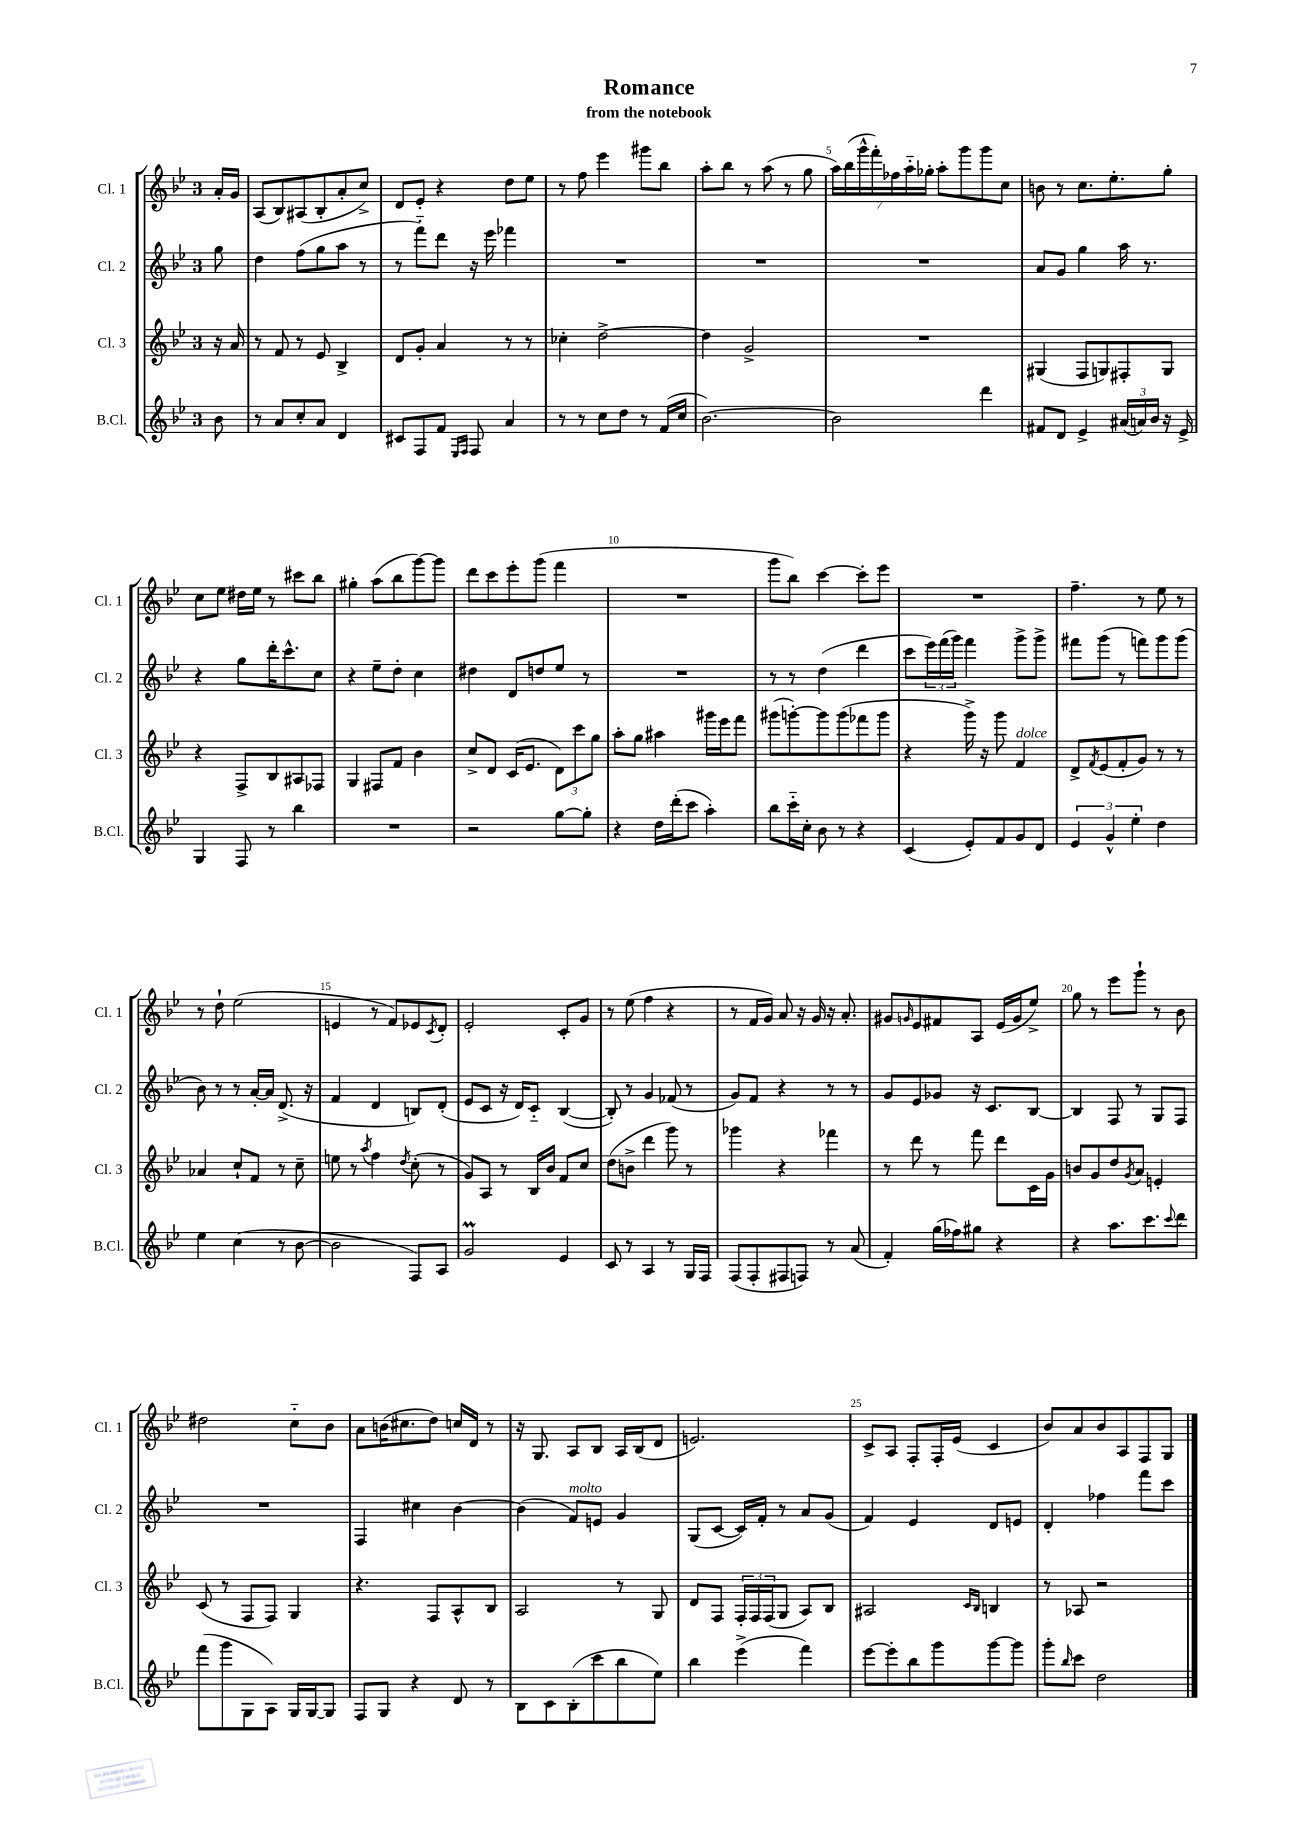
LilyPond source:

\header { title = "Romance" subtitle = "from the notebook" }
<<
\new StaffGroup <<
\new Staff = "s0" \with { instrumentName = "Cl. 1" shortInstrumentName = "Cl. 1" } {
    \clef treble \key bes \major \once \override Staff.TimeSignature.style = #'single-digit \time 3/4 \partial 8
    a'16-. g'16 |
    a8( bes8) ais8( bes8-. a'8-. c''8->) |
    d'8 ees'8-. r4 d''8 ees''8 |
    r8 f''8 ees'''4 gis'''8 bes''8 |
    a''8-. bes''8 r8 a''8( r8 g''8 |
    \tuplet 7/4 { a''16) bes''16( g'''16-^ f'''16-.) fes''16 a''16-_ ges''16-. } a''8-. g'''8 g'''8 c''8 |
    b'8 r8 c''8. ees''8.-. g''8-. |
    c''8 ees''8 dis''16 ees''16 r8 cis'''8 bes''8 |
    gis''4-. a''8( bes''8 g'''8~) g'''8 |
    d'''8 c'''8 ees'''8-. g'''8( f'''4 |
    R2. |
    g'''8 bes''8) c'''4~ c'''8-. ees'''8 |
    R2. |
    f''4.-- r8 ees''8 r8 |
    r8 d''8-! ees''2( |
    e'4 r8 f'8) ees'8 \acciaccatura { c'8 } d'8-. |
    ees'2-. c'8-. g'8 |
    r8 ees''8( f''4 r4 |
    r8 f'16 g'16) a'8 r16 g'16 r16 a'8.-. |
    gis'8 \grace { g'16 } ees'8 fis'8 a8 ees'16( g'16 ees''8->) |
    g''8 r8 ees'''8 g'''8-! r8 bes'8 |
    dis''2 c''8-_ bes'8 |
    a'8 b'16( cis''8. d''8) c''16 d'16 r8 |
    r16 g8. a8 bes8 a16 bes16( d'8 |
    e'2.) |
    c'8-> a8 f8-. f16-. ees'16( c'4 |
    bes'8) a'8 bes'8 a8 f8 g8 \bar "|." |
}
\new Staff = "s1" \with { instrumentName = "Cl. 2" shortInstrumentName = "Cl. 2" } {
    \clef treble \key bes \major \once \override Staff.TimeSignature.style = #'single-digit \time 3/4 \partial 8
    g''8 |
    d''4 f''8( g''8 a''8 r8 |
    r8 f'''8-_) d'''8 r16 ees'''16 fes'''4 |
    R2. |
    R2. |
    R2. |
    a'8 g'8 g''4 a''16 r8. |
    r4 g''8 d'''16-. c'''8.-^ c''8 |
    r4 ees''8-- d''8-. c''4 |
    dis''4 d'8 d''8 ees''8 r8 |
    R2. |
    r8 r8 d''4( d'''4 |
    c'''8 \tuplet 3/2 { ees'''16) f'''16( g'''16) } f'''4 g'''8-> g'''8-> |
    fis'''8 g'''8( r8 f'''8) g'''8 g'''8( |
    bes'8) r8 r8 a'16~-. a'16 d'8.->( r16 |
    f'4 d'4 b8) d'8-.( |
    ees'8 c'8 r16 d'16) c'8-_ bes4~( |
    bes8-.) r8 g'4 fes'8( r8 |
    g'8) f'8 r4 r8 r8 |
    g'8 ees'8 ges'8 r16 c'8. bes8~ |
    bes4 f8 r8 g8 f8 |
    R2. |
    f4 cis''4 bes'4~ |
    bes'4( f'8^\markup { \italic "molto" }) e'8 g'4 |
    g8( c'8~ c'16) f'16-. r8 a'8 g'8( |
    f'4) ees'4 d'8 e'8 |
    d'4-. fes''4 f'''8 c'''8 \bar "|." |
}
\new Staff = "s2" \with { instrumentName = "Cl. 3" shortInstrumentName = "Cl. 3" } {
    \clef treble \key bes \major \once \override Staff.TimeSignature.style = #'single-digit \time 3/4 \partial 8
    r16 a'16 |
    r8 f'8 r8 ees'8 bes4-> |
    d'8 g'8-. a'4 r8 r8 |
    ces''4-. d''2~-> |
    d''4 g'2-> |
    R2. |
    gis4( f8 g8) fis8-. g8 |
    r4 f8-> bes8 ais8 fes8 |
    g4 fis8 f'8 bes'4 |
    c''8-> d'8 c'16( ees'8. \tuplet 3/2 { d'8) c'''8 g''8 } |
    a''8-. g''8 ais''4 gis'''16 ees'''16 f'''8 |
    gis'''8( g'''8~-.) g'''8 g'''8( fes'''8 g'''8 |
    r4 g'''16->) r16 g'''8 f'4^\markup { \italic "dolce" } |
    d'8-> \acciaccatura { f'8 } ees'8( f'8-. g'8) r8 r8 |
    aes'4 c''8-! f'8 r8 c''8-- |
    e''8 r8 \acciaccatura { a''8 } f''4 \acciaccatura { d''8 } c''8-.( r8 |
    g'8) a8 r8 bes16 bes'16 f'8 c''8 |
    d''8( b'8-> d'''4 g'''8) r8 |
    ges'''4 r4 fes'''4 |
    r8 d'''8 r8 f'''8 d'''8 c'16 g'16 |
    b'8 g'8 d''8 \acciaccatura { g'8 } a'8 e'4-. |
    c'8( r8 f8 f8) g4 |
    r4. f8 a8-^ bes8 |
    a2 r8 g8 |
    d'8 f8 \tuplet 3/2 { f16-. f16 f16( } g8 a8) bes8 |
    ais2 \grace { c'16 bes16 } b4 |
    r8 aes8 r2 \bar "|." |
}
\new Staff = "s3" \with { instrumentName = "B.Cl." shortInstrumentName = "B.Cl." } {
    \clef treble \key bes \major \once \override Staff.TimeSignature.style = #'single-digit \time 3/4 \partial 8
    bes'8 |
    r8 a'8 c''8-. a'8 d'4 |
    cis'8 f8 f'8 \grace { ees16 f16 } f8 a'4 |
    r8 r8 c''8 d''8 r8 f'16( c''16 |
    bes'2.~) |
    bes'2 d'''4 |
    fis'8 d'8 ees'4-> \tuplet 3/2 { ais'16( a'16) bes'16 } r16 ees'16-> |
    g4 f8 r8 bes''4 |
    R2. |
    r2 g''8~ g''8-. |
    r4 d''16 d'''16-.( c'''8 a''4-.) |
    bes''8 c'''16-_ c''16-. bes'8 r8 r4 |
    c'4( ees'8-.) f'8 g'8 d'8 |
    \tuplet 3/2 { ees'4 g'4-^ ees''4-. } d''4 |
    ees''4 c''4( r8 bes'8~ |
    bes'2 f8) a8 |
    g'2\prall ees'4 |
    c'8 r8 a4 r8 g16 f16 |
    f8( f8-. fis8 f8) r8 a'8( |
    f'4-.) g''16( fes''16) gis''8 r4 |
    r4 a''8. c'''8. \appoggiatura { c'''8 } d'''8 |
    f'''8( g'''8 g8 a8) g16 g16~ g8 |
    f8 g8 r4 d'8 r8 |
    bes8 c'8 bes8-.( c'''8 bes''8 ees''8) |
    bes''4 ees'''4->( f'''4) |
    ees'''8~ ees'''8-. bes''8 g'''8 g'''8~ g'''8 |
    g'''8-. \grace { bes''16 } c'''8 d''2 \bar "|." |
}
>>
>>
\layout { \context { \Score \override BarNumber.break-visibility = ##(#f #t #t) barNumberVisibility = #(every-nth-bar-number-visible 5) } }
